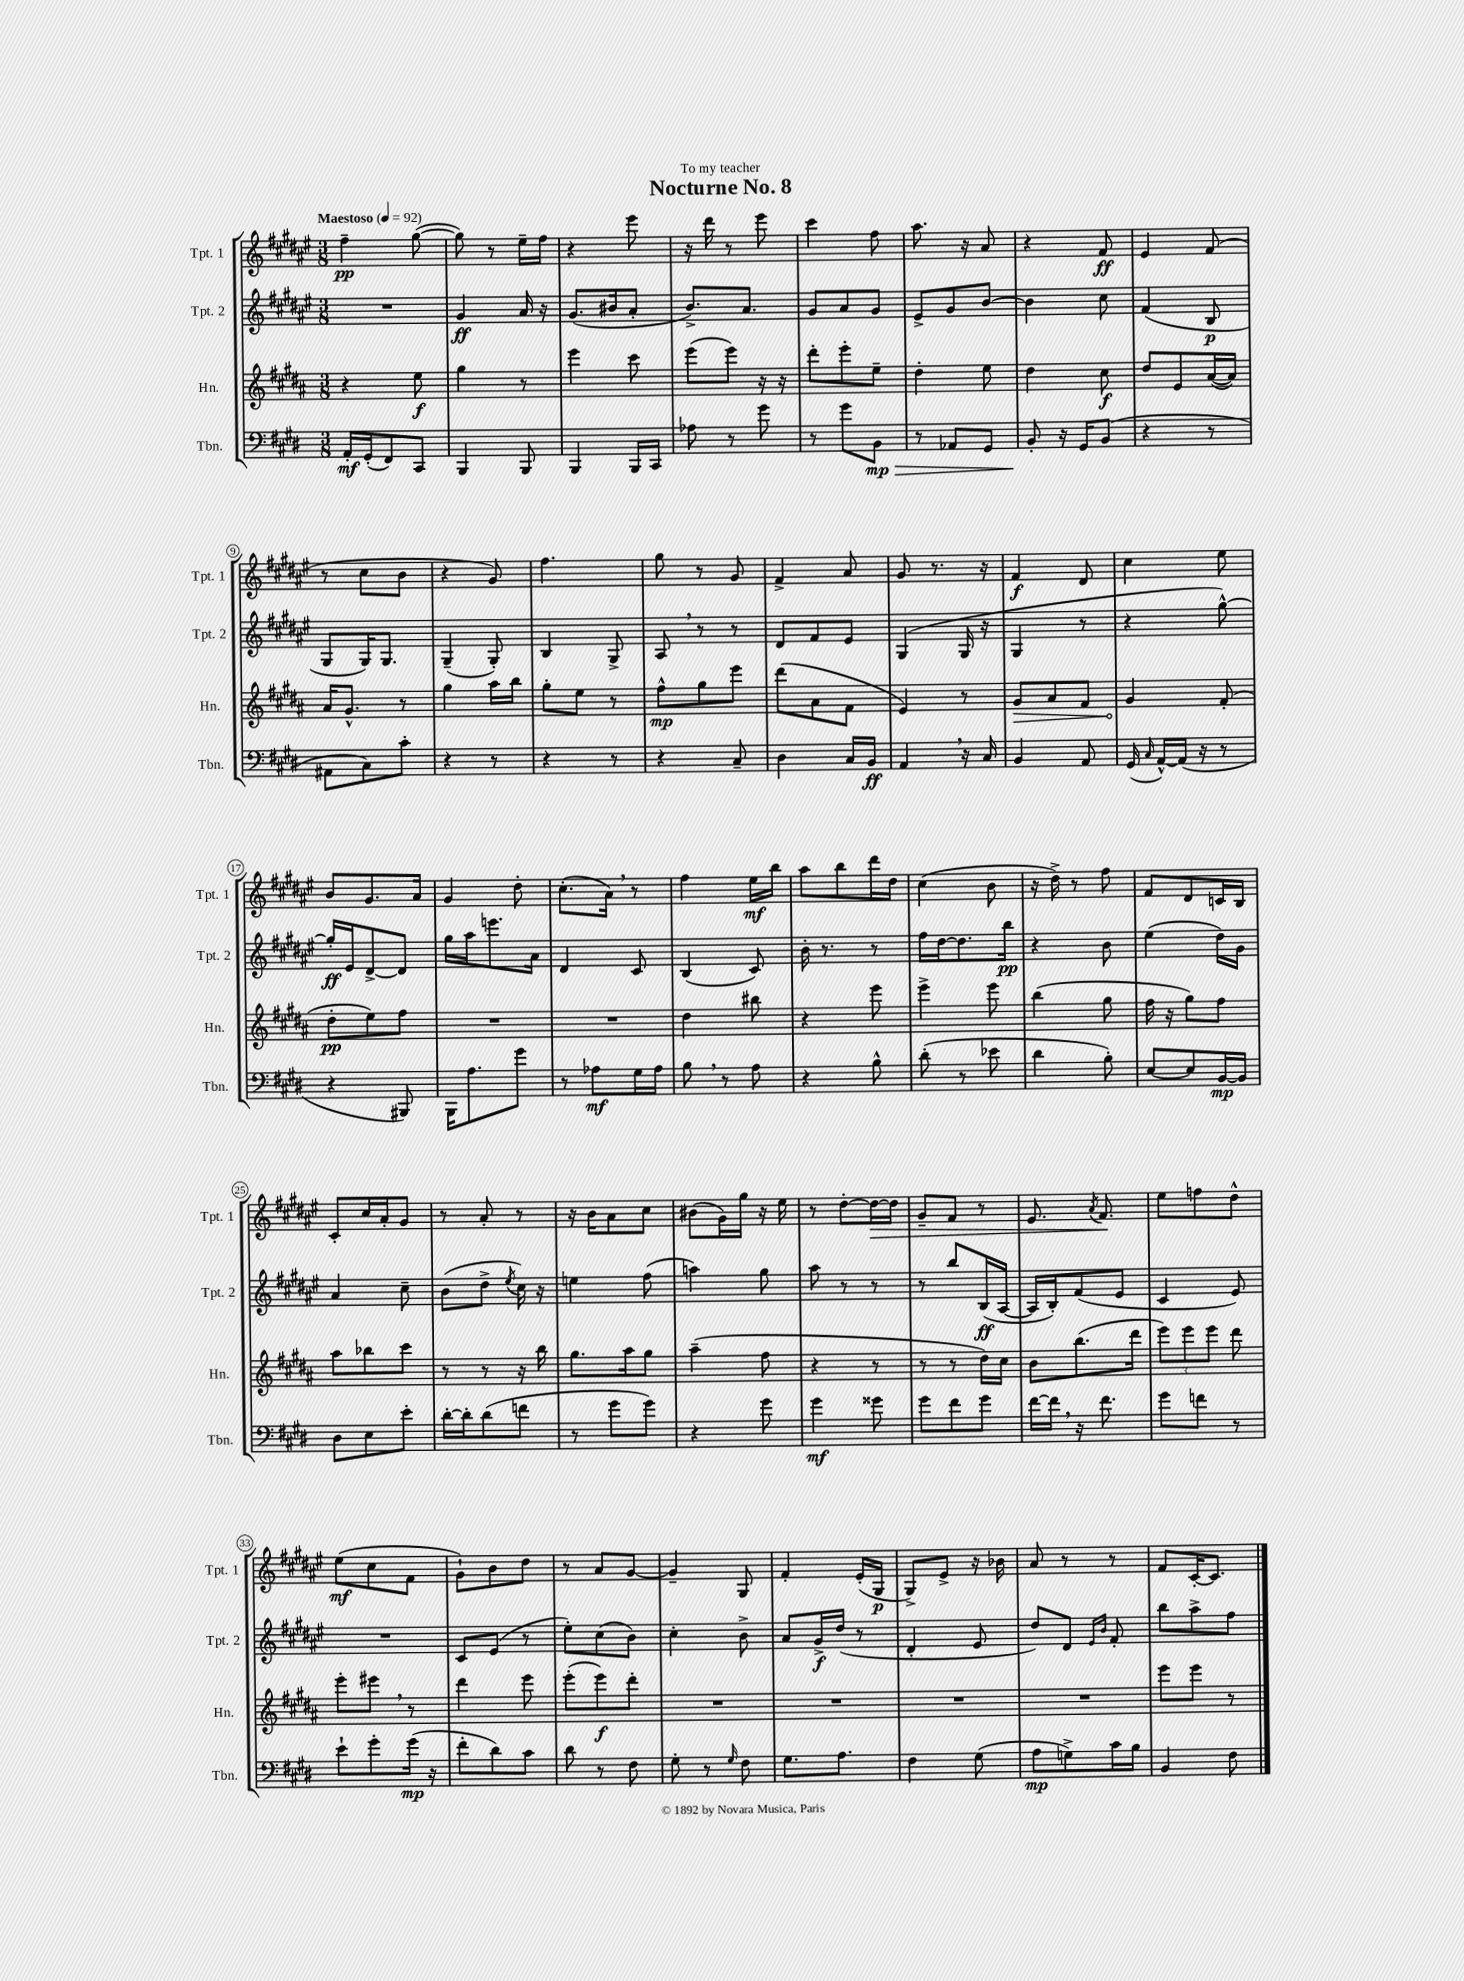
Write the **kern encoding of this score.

**kern	**kern	**kern	**kern
*staff4	*staff3	*staff2	*staff1
*clefF4	*clefG2	*clefG2	*clefG2
*k[f#c#g#d#]	*k[f#c#g#d#a#]	*k[f#c#g#d#a#e#]	*k[f#c#g#d#a#e#]
*M3/8	*M3/8	*M3/8	*M3/8
*MM92	*MM92	*MM92	*MM92
16AA'	4r	4.r	4ff#~
(16GG#'	.	.	.
8FF#)	.	.	.
8CC#	8ee	.	([8gg#
=	=	=	=
4BBB	4gg#	4g#	8gg#])
.	.	.	8r
8BBB	8r	16a#	16ee#~
.	.	16r	16ff#
=	=	=	=
4BBB	4eee	(8.g#	4r
.	.	16b#	.
16BBB	8ccc#	8a#'	8eee#
16CC#	.	.	.
=	=	=	=
8A-	(8eee	8.b^)	16r
.	.	.	16ddd#
8r	8eee)	.	8r
.	.	8.a#	.
8g#	16r	.	8eee#
.	16r	.	.
=	=	=	=
8r	8ddd#'	8g#	4ccc#
8g#	8eee'	8a#	.
8BB	8ee~	8g#	8ff#
=	=	=	=
8r	4dd#'	8e#^	8.aa#
8AA-	.	8g#	.
.	.	.	16r
8GG#	8ee	[8b	8a#
=	=	=	=
8BB'	4dd#	4b]	4r
16r	.	.	.
16GG#	.	.	.
(8BB	8cc#	8cc#	8f#
=	=	=	=
4r	8dd#	(4f#	4e#
.	8e	.	.
8r	([16a#	8B	(8f#
.	16a#])	.	.
=	=	=	=
8AA#	16a#	8G#	8r
.	8.g#^^	.	.
8C#)	.	16G#)	8cc#
.	.	8.G#	.
8c#'	8r	.	8b
=	=	=	=
4r	4gg#	(4G#~	4r
8r	16aa#	8G#')	8g#)
.	16bb	.	.
=	=	=	=
4r	8gg#'	4B	4.ff#
.	8ee	.	.
8r	8r	8G#^	.
=	=	=	=
4r	8ff#^^	8A#	8gg#
.	8gg#	8r	8r
8C#~	8eee	8r	8g#
=	=	=	=
4D#	(8ddd#	8d#	4f#^
.	8a#	8f#	.
16C#	8f#	8e#	8a#
16BB	.	.	.
=	=	=	=
4AA	4e)	(4G#	8g#
.	.	.	8.r
16r	8r	16G#	.
16C#	.	16r	16r
=	=	=	=
4BB	8g#	4G#	4f#
.	8a#	.	.
8AA	8f#	8r	8d#
=	=	=	=
(16GG#	4g#	4r	4cc#
16qqC#	.	.	.
[16AA^^)	.	.	.
(16AA]	.	.	.
16r	.	.	.
8r	(8f#'	[8gg#^^)	8ee#
=	=	=	=
4r	8dd#'	16gg#']	8b
.	.	16e#	.
.	8ee)	[8d#^	8.g#
8BBB#)	8ff#	8d#]	.
.	.	.	16a#
=	=	=	=
16BBB	4.r	16gg#	4g#
8.A	.	16aa#	.
.	.	8.eee	.
8g#	.	.	8dd#'
.	.	16a#	.
=	=	=	=
8r	4.r	4d#	(8.cc#'
8A-	.	.	.
.	.	.	16a#)
16G#	.	8c#	8r
16A-	.	.	.
=	=	=	=
8B	4dd#	(4B	4ff#
8r	.	.	.
8A	8bb#	8c#)	16ee#
.	.	.	16bb
=	=	=	=
4r	4r	16b'	8aa#
.	.	8.r	.
.	.	.	8bb
8B^^	8eee	8r	16ddd#
.	.	.	16dd#
=	=	=	=
(8d#'	4eee^	16ff#	(4cc#
.	.	[16dd#	.
8r	.	8.dd#]	.
8e-	8eee	.	8b
.	.	16bb	.
=	=	=	=
4d#	(4bb	4r	16r
.	.	.	16dd#^)
.	.	.	8r
8B')	8gg#	8b	8ff#
=	=	=	=
[8E	16ff#	(4ee#	8f#
.	16r	.	.
8E]	8gg#)	.	8d#
[16BB	8ff#	16dd#)	16c
16BB]	.	16g#	16B
=	=	=	=
8D#	8aa#	4a#	8c#'
8E	8bb-	.	16cc#
.	.	.	16a#'
8e'	8ccc#	8cc#~	8g#
=	=	=	=
[16d#'	8r	(8b	8r
16d#']	.	.	.
(8d#	8r	8dd#^	8a#'
.	.	8qee#	.
8f	16r	16cc#)	8r
.	16bb	16r	.
=	=	=	=
8r	8.gg#	4ee	16r
.	.	.	16b
8g#	.	.	8a#
.	16aa#	.	.
8g#)	8gg#	(8ff#	8cc#
=	=	=	=
4r	(4aa#~	4aa)	(8b#
.	.	.	16g#)
.	.	.	16gg#
8g#	8ff#	8gg#	16r
.	.	.	16ee#
=	=	=	=
4g#	4r	8aa#	8r
.	.	8r	[8dd#'
8g##	8r	8r	16dd#_
.	.	.	16dd#]
=	=	=	=
8g#	8r	8r	8g#~
8f#	8r	8bb	8f#
8g#	16dd#)	(16B	8r
.	16cc#	[16A#	.
=	=	=	=
[16f#	8b	16A#]	8.e#
16f#]	.	16B')	.
16r	(8.bb	(8f#	.
.	.	.	8qa#
8.f#	.	.	8.f#
.	.	8e#	.
.	16ddd#	.	.
=	=	=	=
8g#	12eee)	4c#	8ee#
.	12eee	.	.
8f	.	.	8ff
.	12eee	.	.
8r	8ddd#	8e#)	8dd#^^
=	=	=	=
8e`	8eee'	4.r	(8ee#
8g#'	8eee#	.	8cc#
(16g#	8r	.	8f#
16r	.	.	.
=	=	=	=
8f#'	4ddd#	8c#	8g#`)
8d#)	.	(8e#	8b
8c#	8eee	8r	8dd#
=	=	=	=
8d#	(8eee'	8ee#')	8r
8r	8eee)	(8cc#	8a#
8F#	8ddd#'	8b)	[8g#
=	=	=	=
8G#'	4.r	4cc#'	4g#~]
8r	.	.	.
16qqG#	.	.	.
8F#	.	8b^	8G#
=	=	=	=
8.G#	4.r	8a#	4f#'
.	.	16g#^	.
8.A	.	(16dd#	.
.	.	8r	(16e#'
.	.	.	16G#
=	=	=	=
4F#	4.r	4d#'	8G#^)
.	.	.	8e#^
(8G#	.	8e#	16r
.	.	.	16b-
=	=	=	=
8A	4.r	8dd#)	8a#
8G^)	.	8d#	8r
.	.	16qqe#	.
.	.	16qqb	.
16c#	.	8f#'	8r
16B	.	.	.
=	=	=	=
4BB	8eee	8bb	8f#
.	8eee	8aa#^	[16c#'
.	.	.	8.c#]
8F#	8r	8ff#	.
==	==	==	==
*-	*-	*-	*-
